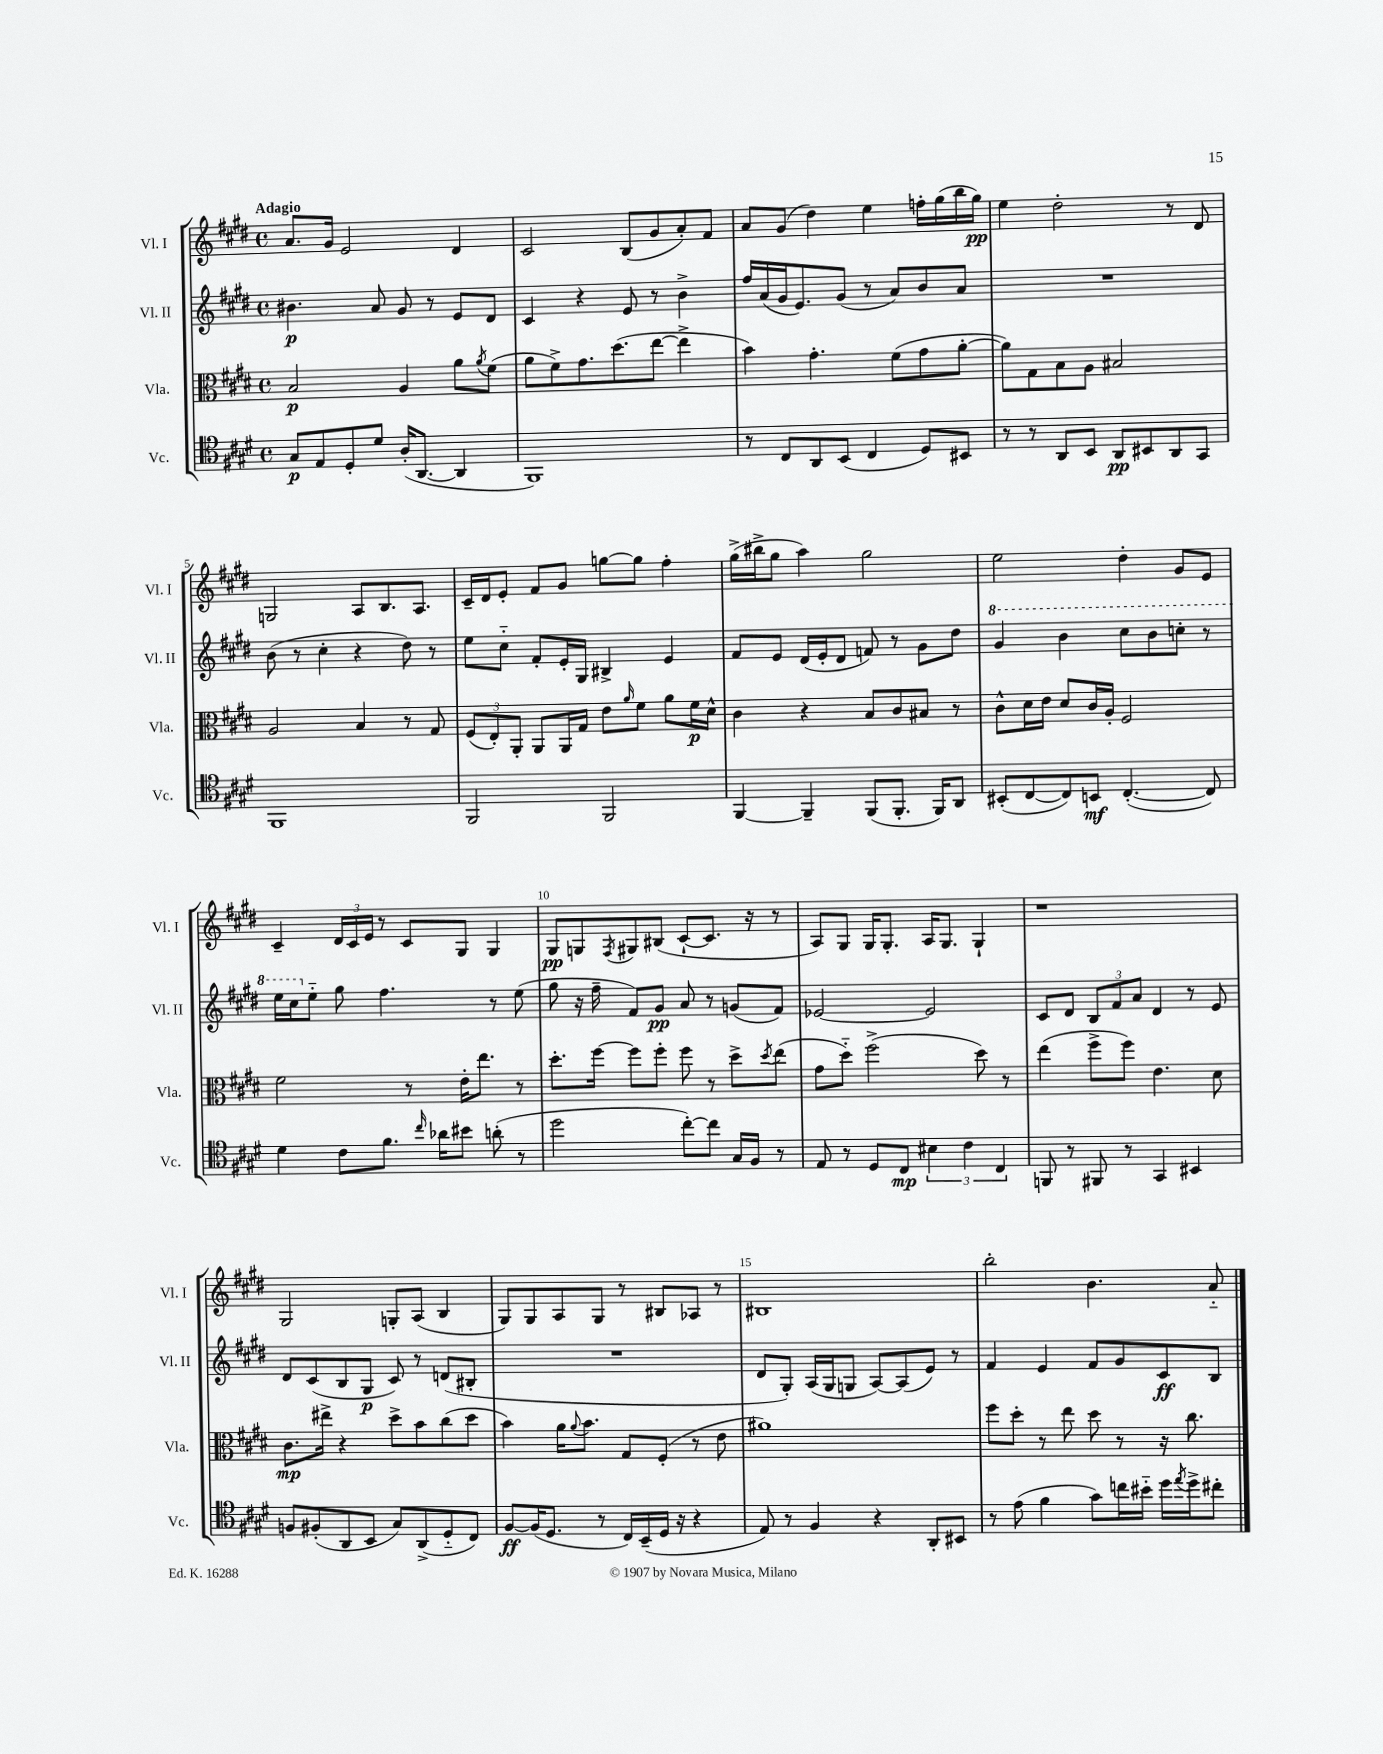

**kern	**dynam	**kern	**dynam	**kern	**dynam	**kern	**dynam
*part4	*part4	*part3	*part3	*part2	*part2	*part1	*part1
*staff4	*staff4	*staff3	*staff3	*staff2	*staff2	*staff1	*staff1
*I"Vc.	*	*I"Vla.	*	*I"Vl. II	*	*I"Vl. I	*
*I'Vc.	*	*I'Vla.	*	*I'Vl. II	*	*I'Vl. I	*
*clefC4	*	*clefC3	*	*clefG2	*	*clefG2	*
*k[f#c#g#d#]	*	*k[f#c#g#d#]	*	*k[f#c#g#d#]	*	*k[f#c#g#d#]	*
*M4/4	*	*M4/4	*	*M4/4	*	*M4/4	*
*met(c)	*	*met(c)	*	*met(c)	*	*met(c)	*
=1	=1	=1	=1	=1	=1	=1	=1
!	!	!	!	!	!	!LO:TX:a:B:t=Adagio	!
8G#/L	p	2B/	p	4.b#X\	p	8.a/L	.
8E/	.	.	.	.	.	.	.
.	.	.	.	.	.	16g#/Jk	.
8D#'/	.	.	.	.	.	2e/	.
8d#/J	.	.	.	8a/	.	.	.
(16A'/KL	.	4A/	.	8g#/	.	.	.
[8.AA/J	.	.	.	.	.	.	.
.	.	.	.	8r	.	.	.
4AA/]	.	8a\L	.	8e/L	.	4d#/	.
.	.	8qa/	.	.	.	.	.
.	.	(8f#\J	.	8d#/J	.	.	.
=2	=2	=2	=2	=2	=2	=2	=2
1FF#)	.	8a\L	.	4c#/	.	2c#/	.
.	.	8f#^\)	.	.	.	.	.
.	.	8.g#\	.	4r	.	.	.
.	.	(8.dd#\	.	.	.	.	.
.	.	.	.	8e/	.	(8B/L	.
.	.	[8ee\J	.	8r	.	8g#/	.
.	.	4ee^\]	.	4b^\	.	8a'/)	.
.	.	.	.	.	.	8f#/J	.
=3	=3	=3	=3	=3	=3	=3	=3
8r	.	4b\)	.	16ff#/LL	.	8a/L	.
.	.	.	.	(16a/	.	.	.
8C#/L	.	.	.	16g#/J	.	(8g#/J	.
.	.	.	.	8.e/)	.	.	.
8AA/	.	4.g#'\	.	.	.	4dd#\)	.
(8BB/J	.	.	.	(8g#/J	.	.	.
4C#/	.	.	.	8r	.	4ee\	.
.	.	(8f#\L	.	8a/L)	.	.	.
8D#/L)	.	8g#\	.	8b/	.	16ffn'\LL	.
.	.	.	.	.	.	(16gg#\	.
8BB#X/J	.	[8a'\J	.	8a/J	.	16bb\	.
.	.	.	.	.	.	16gg#\JJ)	pp
=4	=4	=4	=4	=4	=4	=4	=4
8r	.	8a\L])	.	1r	.	4ee\	.
8r	.	8G#\	.	.	.	.	.
8AA/L	.	8B\	.	.	.	2dd#'\	.
8BB/J	.	8A\J	.	.	.	.	.
8AA/L	pp	2B#X/	.	.	.	.	.
8BB#X/	.	.	.	.	.	.	.
8AA/	.	.	.	.	.	8r	.
8GG#/J	.	.	.	.	.	8d#/	.
!!LO:LB:g=z
=5	=5	=5	=5	=5	=5	=5	=5
1FF#	.	2A/	.	(8b\	.	2Gn/	.
.	.	.	.	8r	.	.	.
.	.	.	.	4cc#'\	.	.	.
.	.	4B/	.	4r	.	8A/L	.
.	.	.	.	.	.	8.B/	.
.	.	8r	.	8dd#\)	.	.	.
.	.	.	.	.	.	8.A/J	.
.	.	8G#/	.	8r	.	.	.
=6	=6	=6	=6	=6	=6	=6	=6
2FF#/	.	(12F#/L	.	8ee\L	.	16c#~/LL	.
.	.	.	.	.	.	16d#/J	.
.	.	12E'/)	.	.	.	.	.
.	.	.	.	8cc#\J	.	8e'/J	.
.	.	12AA'/J	.	.	.	.	.
.	.	8AA/L	.	8f#'/L	.	8f#/L	.
.	.	16AA/L	.	16e'/L	.	8g#/J	.
.	.	16G#/JJ	.	16G#/JJ	.	.	.
2FF#/	.	8e\L	.	4B#X^/	.	[8ggn\L	.
.	.	16qqa/	.	.	.	.	.
.	.	8f#\J	.	.	.	8gg\J]	.
.	.	8a\L	.	4e/	.	4ff#'\	.
.	.	16f#\L	p	.	.	.	.
.	.	16d#^^\JJ	.	.	.	.	.
=7	=7	=7	=7	=7	=7	=7	=7
[4FF#/	.	4c#\	.	8f#/L	.	(16gg#^\LL	.
.	.	.	.	.	.	16bb#X^\J	.
.	.	.	.	8e/J	.	8gg#\J	.
4FF#~/]	.	4r	.	(16d#/LL	.	4aa\)	.
.	.	.	.	16e'/J	.	.	.
.	.	.	.	8d#/J	.	.	.
(8FF#/L	.	8B/L	.	8fn/)	.	2gg#\	.
8.FF#'/J	.	8c#/	.	8r	.	.	.
.	.	8B#X/J	.	8g#\L	.	.	.
16FF#/KL)	.	.	.	.	.	.	.
8AA/J	.	8r	.	8dd#\J	.	.	.
=8	=8	=8	=8	=8	=8	=8	=8
*	*	*	*	*8va	*	*	*
(8BB#X'/L	.	8c#^^\L	.	4gg#/	.	2ee\	.
[8C#/	.	16d#\L	.	.	.	.	.
.	.	16e\JJ	.	.	.	.	.
8C#/])	.	8d#/L	.	4bb\	.	.	.
8BBn/J	mf	16c#/L	.	.	.	.	.
.	.	16A'/JJ	.	.	.	.	.
([4.C#'/	.	2F#/	.	8ccc#\L	.	4dd#'\	.
.	.	.	.	8bb\	.	.	.
.	.	.	.	8cccn'\J	.	8g#/L	.
8C#/])	.	.	.	8r	.	8e/J	.
!!LO:LB:g=z
=9	=9	=9	=9	=9	=9	=9	=9
4d#\	.	2f#\	.	16eee\LL	.	4c#~/	.
.	.	.	.	16ccc#\J	.	.	.
*	*	*	*	*X8va	*	*	*
.	.	.	.	8ee\J	.	.	.
8c#\L	.	.	.	8gg#\	.	24d#/LL	.
.	.	.	.	.	.	24c#/	.
.	.	.	.	.	.	24e/JJ	.
8.f#\J	.	.	.	4.ff#\	.	8r	.
.	.	8r	.	.	.	8c#/L	.
16qqcc#/	.	.	.	.	.	.	.
16a-X\KL	.	.	.	.	.	.	.
8b#X\J	.	16e'\KL	.	.	.	8G#/J	.
.	.	8.ee\J	.	.	.	.	.
(8an'\	.	.	.	8r	.	4G#/	.
8r	.	8r	.	(8ee\	.	.	.
=10	=10	=10	=10	=10	=10	=10	=10
2dd#\	.	8.dd#'\L	.	8gg#\	.	8G#/L	pp
.	.	.	.	16r	.	8Gn/	.
.	.	[16ff#\Jk	.	16ff#~\	.	.	.
.	.	.	.	.	.	8qF#/	.
.	.	8ff#\L]	.	8f#/L)	.	8G#X/	.
.	.	8ff#'\J	.	8g#/J	pp	(8B#X/J	.
[8cc#'\L)	.	8ff#\	.	8a/	.	[8c#`/L	.
8cc#\J]	.	8r	.	8r	.	8.c#/J]	.
16G#/LL	.	8dd#^\L	.	(8gn/L	.	.	.
16F#/JJ	.	.	.	.	.	16r	.
.	.	8qdd#/	.	.	.	.	.
8r	.	(8ee\J	.	8f#/J)	.	8r	.
=11	=11	=11	=11	=11	=11	=11	=11
8E/	.	8g#\L	.	[2e-X/	.	8A/L)	.
8r	.	8dd#\J)	.	.	.	8G#/J	.
8D#/L	.	(2ff#^\	.	.	.	16G#/KL	.
.	.	.	.	.	.	8.G#'/J	.
8C#/J	mp	.	.	.	.	.	.
6B#X\	.	.	.	2e-/]	.	16A/KL	.
.	.	.	.	.	.	8.G#/J	.
6c#\	.	.	.	.	.	.	.
.	.	8dd#\)	.	.	.	4G#`/	.
6C#/	.	.	.	.	.	.	.
.	.	8r	.	.	.	.	.
=12	=12	=12	=12	=12	=12	=12	=12
8FFn/	.	(4ee\	.	8c#/L	.	1r	.
8r	.	.	.	8d#/J	.	.	.
8FF#X/	.	8ff#^\L	.	12B/L	.	.	.
.	.	.	.	12f#/	.	.	.
8r	.	8ff#\J)	.	.	.	.	.
.	.	.	.	12a/J	.	.	.
4GG#/	.	4.e\	.	4d#/	.	.	.
4BB#X/	.	.	.	8r	.	.	.
.	.	8d#\	.	8e/	.	.	.
!!LO:LB:g=z
=13	=13	=13	=13	=13	=13	=13	=13
8Fn/L	.	8.c#\L	mp	8d#/L	.	2G#/	.
(8F#X'/	.	.	.	(8c#/	.	.	.
.	.	16ee#X^\Jk	.	.	.	.	.
8AA/	.	4r	.	8B/	.	.	.
8BB/J	.	.	.	8G#/J	p	.	.
8G#/L)	.	8dd#^\L	.	8c#/)	.	8Gn'/L	.
(8AA^/	.	8b\	.	8r	.	(8A/J	.
8D#/	.	(8cc#\	.	(8dn/L	.	4B/	.
8C#/J)	.	8dd#\J	.	8B#X'/J	.	.	.
=14	=14	=14	=14	=14	=14	=14	=14
[8F#/L	ff	4b\)	.	1r	.	8G#/L)	.
(16F#/K]	.	.	.	.	.	8G#/	.
8.D#/J	.	.	.	.	.	.	.
.	.	16a\KL	.	.	.	8A/	.
.	.	8qqa/	.	.	.	.	.
.	.	8.b\J	.	.	.	.	.
8r	.	.	.	.	.	8G#/J	.
16C#/LL)	.	8G#/L	.	.	.	8r	.
(16BB~/	.	.	.	.	.	.	.
16D#/JJ	.	(8F#'/J	.	.	.	8B#X/L	.
16r	.	.	.	.	.	.	.
4r	.	8r	.	.	.	8A-X/J	.
.	.	8e\	.	.	.	8r	.
=15	=15	=15	=15	=15	=15	=15	=15
8E/)	.	1a#X)	.	8d#/L	.	1B#X	.
8r	.	.	.	8G#'/J)	.	.	.
4F#/	.	.	.	(16A/LL	.	.	.
.	.	.	.	16G#/J	.	.	.
.	.	.	.	8Gn/J	.	.	.
4r	.	.	.	[8A/L)	.	.	.
.	.	.	.	(8A/]	.	.	.
8AA'/L	.	.	.	8e/J)	.	.	.
8BB#X/J	.	.	.	8r	.	.	.
=16	=16	=16	=16	=16	=16	=16	=16
8r	.	8ff#\L	.	4f#/	.	2bb'\	.
(8e\	.	8dd#'\J	.	.	.	.	.
4f#\	.	8r	.	4e/	.	.	.
.	.	8ee\	.	.	.	.	.
8g#\L)	.	8dd#\	.	8f#/L	.	4.b\	.
16ccn\L	.	8r	.	8g#/	.	.	.
16b#X\JJ	.	.	.	.	.	.	.
16dd#\LL	.	16r	.	8c#/	ff	.	.
8qee/	.	.	.	.	.	.	.
16dd#^\J	.	8.cc#\	.	.	.	.	.
8cc#X'\J	.	.	.	8B/J	.	8a/	.
==	==	==	==	==	==	==	==
*-	*-	*-	*-	*-	*-	*-	*-
